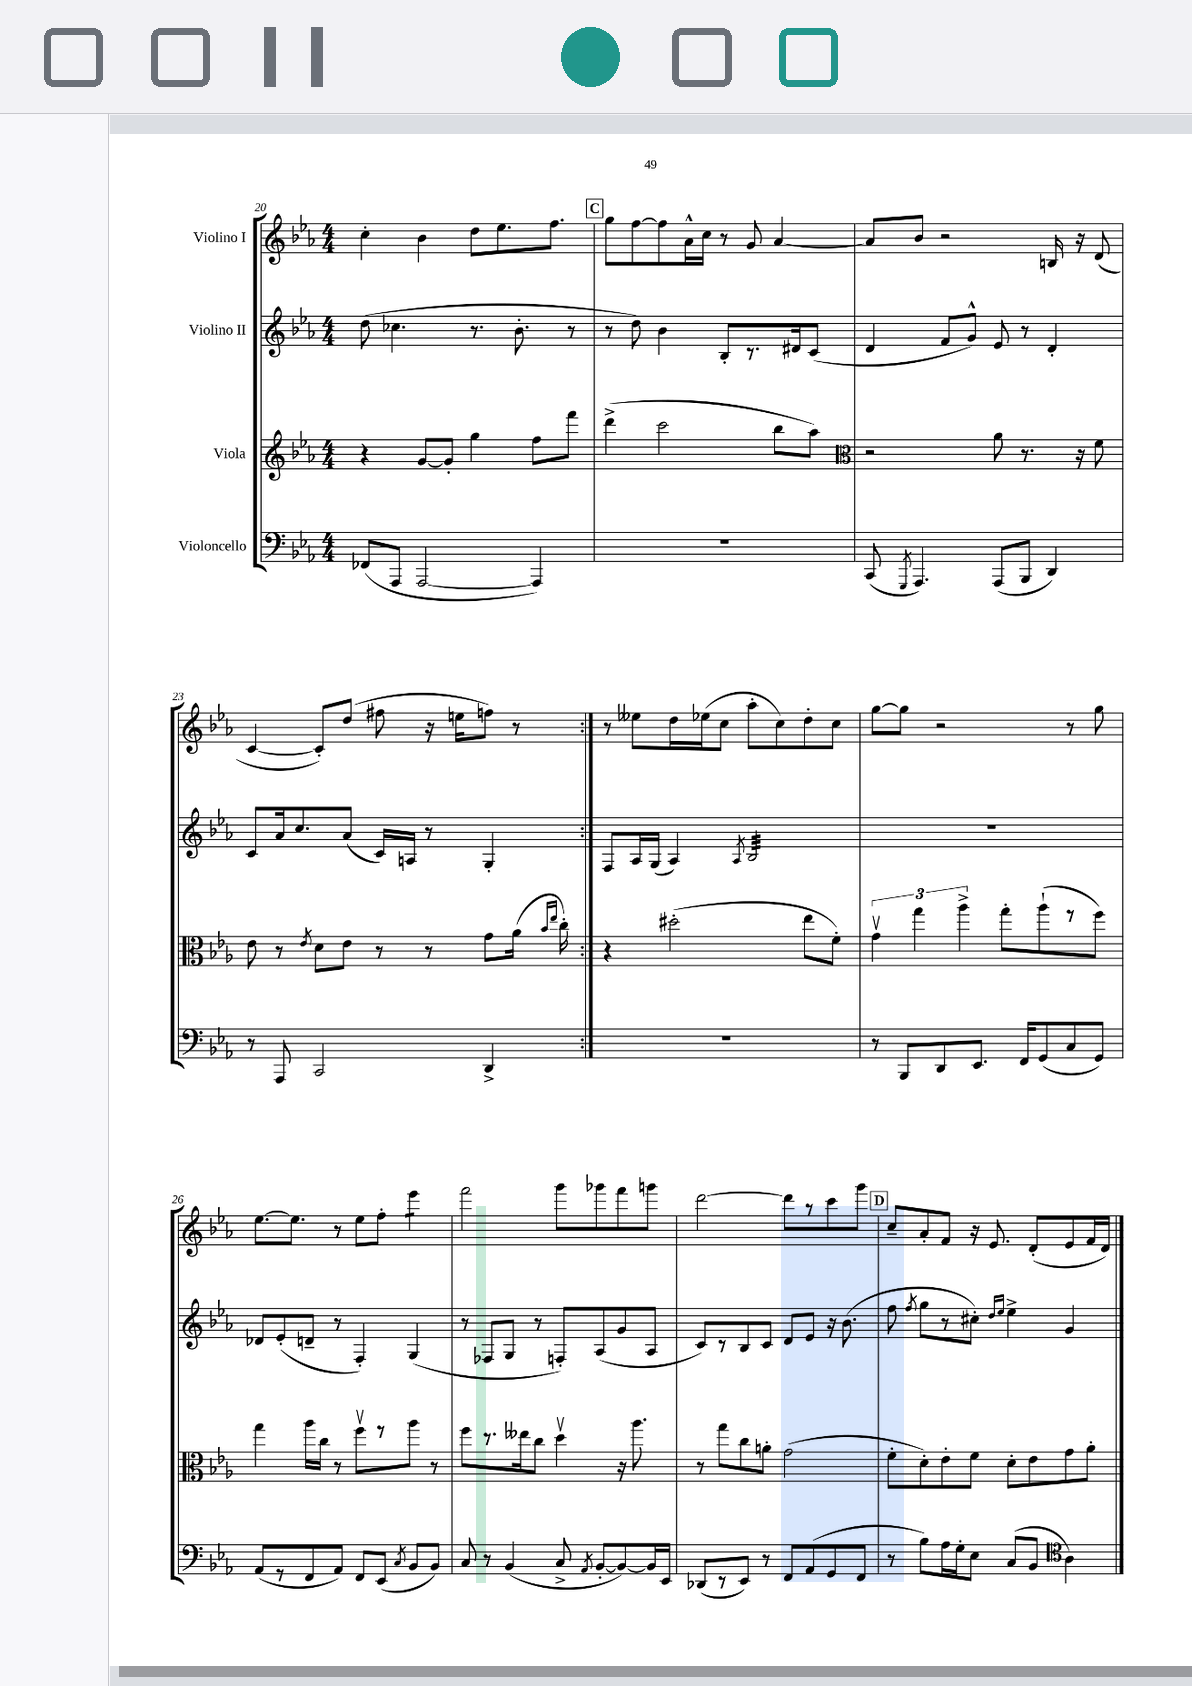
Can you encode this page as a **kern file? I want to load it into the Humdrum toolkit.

**kern	**kern	**kern	**kern
*staff4	*staff3	*staff2	*staff1
*clefF4	*clefG2	*clefG2	*clefG2
*k[b-e-a-]	*k[b-e-a-]	*k[b-e-a-]	*k[b-e-a-]
*M4/4	*M4/4	*M4/4	*M4/4
(8FF-	4r	(8dd	4cc'
8AAA-	.	4.cc-	.
[2AAA-	[8g	.	4b-
.	8g']	.	.
.	4gg	8.r	8dd
.	.	.	8.ee-
.	.	8.b-'	.
4AAA-])	8ff	.	.
.	.	.	8.ff
.	8fff	8r	.
=	=	=	=
1r	(4ddd^	8r	8gg
.	.	8dd)	[8ff
.	2ccc	4b-	8ff]
.	.	.	16a-^^
.	.	.	16cc
.	.	8B-'	8r
.	.	8.r	8g
.	8bb-	.	[4a-
.	.	16d#	.
.	8aa-)	(8c	.
=	=	=	=
*	*clefC3	*	*
(8CC	2r	4d	8a-]
8qGGG	.	.	.
4.AAA-)	.	.	8b-
.	.	8f	2r
.	.	8g^^)	.
(8AAA-	8a-	8e-	.
8BBB-	8.r	8r	.
4DD)	.	4d'	16B
.	16r	.	16r
.	8f	.	(8d
=	=	=	=
8r	8e-	8c	[4c
8AAA-	8r	16a-	.
.	.	8.cc	.
.	8qe-	.	.
2CC	8d	.	8c'])
.	8e-	(8a-	(8dd
.	8r	16c)	8ff#
.	.	16A	.
.	8r	8r	16r
.	.	.	16ee
4DD^	8g	4G'	8ff)
.	(16a-	.	8r
.	16qqb-	.	.
.	16qqee-	.	.
.	16cc')	.	.
=:|!	=:|!	=:|!	=:|!
1r	4r	8F	8r
.	.	16A-	8ee--
.	.	(16G	.
.	(2dd#'	4A-)	16dd
.	.	.	(16ee-
.	.	.	8cc
.	.	8qA-	.
.	.	2B-	8aa-'
.	.	.	8cc)
.	8ee-	.	8dd'
.	8f')	.	8cc
=	=	=	=
8r	6gv	1r	[8gg
8BBB-	.	.	8gg]
.	6gg	.	.
8DD	.	.	2r
.	6aa-^	.	.
8.EE-	.	.	.
.	8gg'	.	.
16FF	.	.	.
(8GG	(8aa-`	.	.
8C	8r	.	8r
8GG)	8ff)	.	8gg
=	=	=	=
(8AA-	4gg	8d-	[8.ee-
8r	.	(8e-'	.
.	.	.	8.ee-]
8FF	16aa-	8d~	.
.	16cc	.	.
8AA-)	8r	8r	8r
8FF	8ffv	4F')	8ee-
(8EE-	8r	.	8ff'
8qC	.	.	.
8BB-	8aa-	(4G	4eee-
8BB-)	8r	.	.
=	=	=	=
8C	8ff	8r	2fff
8r	8.r	8F-	.
(4BB-	.	8G	.
.	16ee--	.	.
.	8cc	8r	.
8C^	4ddv	8F')	8ggg
8qAA-	.	.	.
[8BB-'	.	(8A-	8ggg-
8BB-_)	16r	8g	8fff
.	8.aa-	.	.
16BB-]	.	8A-	8ggg
16EE-	.	.	.
=	=	=	=
(8DD-	8r	8c)	[2ddd
8r	8gg	8r	.
8EE-)	8cc	8B-	.
8r	8a'	8c	.
8FF	(2g	8d	8ddd]
(8AA-	.	8e-	8r
8GG	.	16r	8ccc
.	.	(8.b-	.
8FF	.	.	8ggg
=	=	=	=
8r	8f'	8ff	8cc~
.	.	8qff	.
8B-)	8d')	8gg	8a-'
16A-	8e-'	8r	8f
16G'	.	.	.
8E-	8f	8cc#')	16r
.	.	.	8.e-
.	.	16qqdd	.
.	.	16qqee-	.
(8C	8d'	4ee-^	.
8BB-	8e-	.	(8d'
*clefC4	*	*	*
4A-)	8g	4g	8e-
.	8a-'	.	16f
.	.	.	16d)
==	==	==	==
*-	*-	*-	*-
